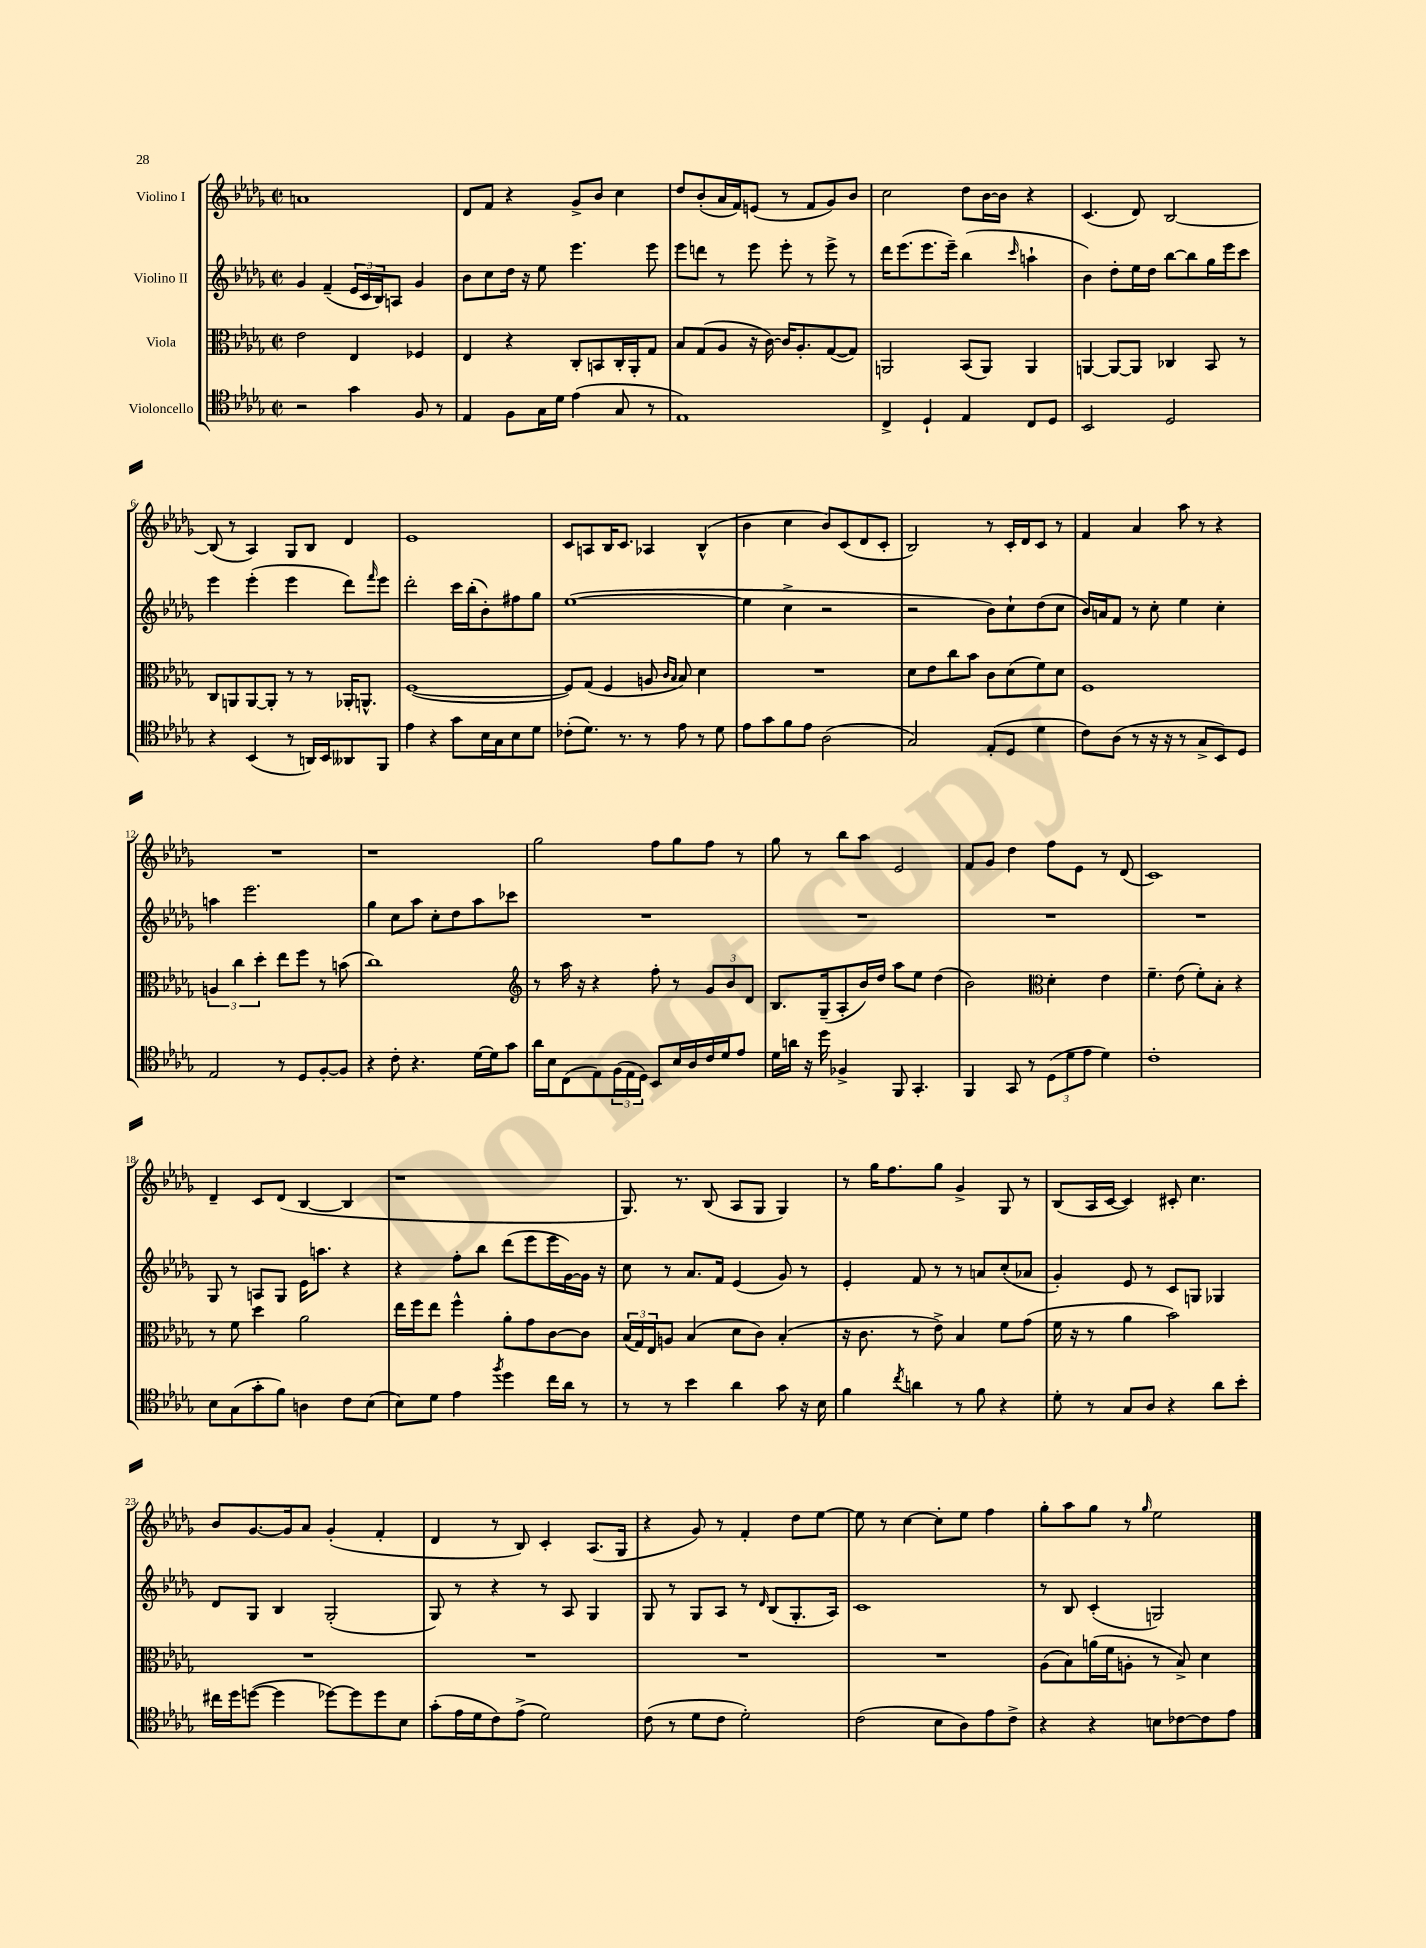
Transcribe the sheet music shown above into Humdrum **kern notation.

**kern	**kern	**kern	**kern
*staff4	*staff3	*staff2	*staff1
*clefC4	*clefC3	*clefG2	*clefG2
*k[b-e-a-d-g-]	*k[b-e-a-d-g-]	*k[b-e-a-d-g-]	*k[b-e-a-d-g-]
*M2/2	*M2/2	*M2/2	*M2/2
*met(c|)	*met(c|)	*met(c|)	*met(c|)
2r	2e-\	4g-/	1a
.	.	(4f~/	.
4g-\	4E-/	24e-/LL	.
.	.	24c/	.
.	.	24B-/J)	.
.	.	8A/J	.
8F/	4F-/	4g-/	.
8r	.	.	.
=	=	=	=
4E-/	4E-/	8b-\L	8d-/L
.	.	8cc\	8f/J
8F\L	4r	16dd-\Jk	4r
.	.	16r	.
16G-\L	.	8ee-\	.
16d-\JJ	.	.	.
(4e-\	8C'/L	4.eee-\	8g-^/L
.	8BB/	.	8b-/J
8G-/	16C'/L	.	4cc\
.	16AA-'/J	.	.
8r	8G-/J	8eee-\	.
=	=	=	=
1E-)	8B-/L	8eee-\L	8dd-/L
.	(8G-/	8ddd\J	(8b-'/
.	8A-/J	8r	16a-/L
.	.	.	16f/J)
.	16r	8eee-\	(8e/J
.	[16c\)	.	.
.	16c/]LK	8eee-'\	8r
.	8.A-'/	.	.
.	.	8r	8f/L
.	([8G-/	8eee-^\	8g-/)
.	8G-/]J)	8r	8b-/J
=	=	=	=
4C^/	2AA/	16ddd-\LK	2cc\
.	.	(8.eee-\	.
4D-`/	.	8.eee-\	.
.	.	16eee-~\Jk)	.
4E-/	(8BB-/L	(4bb-\	8dd-\L
.	8AA/J)	.	[16b-\L
.	.	.	16b-\]JJ
.	.	16qqccc/	.
8C/L	4AA/	4aa`\	4r
8D-/J	.	.	.
=	=	=	=
2BB-/	[4AA/	4b-\)	(4.c/
.	8AA/_L	8dd-'\L	.
.	8AA/]J	16ee-\L	8d-/)
.	.	16dd-\JJ	.
2D-/	4C-/	[8bb-\L	[2B-/
.	.	8bb-\]	.
.	8BB-/	16gg-\L	.
.	.	16eee-\J	.
.	8r	8ccc\J	.
=	=	=	=
4r	8C/L	4eee-\	(8B-/]
.	8AA/	.	8r
(4BB-/	[8AA/	(4eee-'\	4A-/)
.	8AA'/]J	.	.
8r	8r	4eee-\	8G-/L
16AA/LL)	8r	.	8B-/J
16BB-/J	.	.	.
8AA--/	16AA-'/LK	8ddd-\L)	4d-/
.	8.AA^^/J	.	.
.	.	16qqfff/	.
8FF/J	.	8eee-\J	.
=	=	=	=
4e-\	([1F	2ddd-'\	1e-
4r	.	.	.
8g-\L	.	16ccc\LL	.
.	.	(16bb-'\J	.
16B-\L	.	8b-'\)	.
16G-\J	.	.	.
8B-\	.	8ff#\	.
8d-\J	.	8gg-\J	.
=	=	=	=
(8c-'\L	8F/]L)	([1ee-	8c/L
8.d-\J)	(8G-/J	.	8A/
.	4F/	.	16B-/K
8.r	.	.	8.c/J
8r	8A/	.	4A-/
.	16qqc/LL	.	.
.	16qqB-/JJ	.	.
8e-\	8B-/)	.	.
8r	4d-\	.	(4B-^^/
8d-\	.	.	.
=	=	=	=
8e-\L	1r	4ee-\]	4b-\
8g-\	.	.	.
8f\	.	4cc^\	4cc\
8e-\J	.	.	.
(2A-\	.	2r	8b-/L)
.	.	.	(8c/
.	.	.	8d-/
.	.	.	8c'/J
=	=	=	=
2G-/)	8d-\L	2r	2B-/)
.	8e-\	.	.
.	8cc\	.	.
.	8b-\J	.	.
(8E-'/L	8c\L	8b-\L)	8r
8D-/J	(8d-\	8cc`\	16c'/LL
.	.	.	16d-/J
4d-\	8f\)	(8dd-\	8c/J
.	8d-\J	8cc\J	8r
=	=	=	=
8c\L)	1F	16b-/LL)	4f/
.	.	16a/J	.
(8A-\J	.	8f/J	.
8r	.	8r	4a-/
16r	.	8cc'\	.
16r	.	.	.
8r	.	4ee-\	8aa-\
8G-^/L	.	.	8r
8BB-/)	.	4cc'\	4r
8D-/J	.	.	.
=	=	=	=
2E-/	6A/	4aa\	1r
.	6cc\	.	.
.	.	2.eee-\	.
.	6dd-'\	.	.
8r	8ee-\L	.	.
8D-/L	8ff\J	.	.
[8F'/	8r	.	.
8F/]J	(8b\	.	.
=	=	=	=
4r	1cc)	4gg-\	1r
8c'\	.	8cc\L	.
4.r	.	8aa-\J	.
.	.	8cc'\L	.
.	.	8dd-\	.
[16d-\LL	.	8aa-\	.
16d-\]J	.	.	.
8g-\J	.	8ccc-\J	.
=	=	=	=
*	*clefG2	*	*
16a-\LL	8r	1r	2gg-\
16B-\J	.	.	.
(8C\	16aa-\	.	.
.	16r	.	.
8E-\)	4r	.	.
(24F\L	.	.	.
24E-\	.	.	.
24D-\JJ)	.	.	.
8BB-/L	8ff'\	.	8ff\L
16B-/L	8r	.	8gg-\
16A-/	.	.	.
16c/	12g-/L	.	8ff\J
16d-/J	.	.	.
.	12b-/	.	.
8e-/J	.	.	8r
.	12d-/J	.	.
=	=	=	=
16d-\LL	8.B-/L	1r	8gg-\
16a\JJ	.	.	.
16r	.	.	8r
16dd-\	(16G-~/k	.	.
4F-^/	8A-'/	.	8bb-\L
.	16b-/L)	.	8aa-\J
.	16dd-/JJ	.	.
8FF/	8aa-\L	.	2e-/
4.GG-'/	8ee-\J	.	.
.	(4dd-\	.	.
=	=	=	=
4FF/	2b-\)	1r	8f/L
.	.	.	8g-/J
8GG-/	.	.	4dd-\
8r	.	.	.
*	*clefC3	*	*
(12D-\L	4d-'\	.	8ff\L
12d-\	.	.	.
.	.	.	8e-\J
12e-\J	.	.	.
4d-\)	4e-\	.	8r
.	.	.	(8d-/
=	=	=	=
1c'	4.f~\	1r	1c)
.	(8e-\	.	.
.	8f'\L)	.	.
.	8B-'\J	.	.
.	4r	.	.
=	=	=	=
8B-\L	8r	8G-/	4d-~/
(8G-\	8f\	8r	.
8g-'\	4dd-\	8A/L	8c/L
8f\J)	.	8G-/J	(8d-/J
4A\	2a-\	16e-\LK	[4B-/
.	.	8.aa\J	.
8c\L	.	4r	4B-/]
(8B-\J	.	.	.
=	=	=	=
8B-\L)	16ee-\LL	4r	1r
.	16ff\J	.	.
8d-\J	8ee-\J	.	.
4e-\	4ff^^\	8ff'\L	.
.	.	8bb-\J	.
8qff/	.	.	.
4dd-\	8a-'\L	(8ddd-\L	.
.	8g-\	8eee-\	.
16cc\LL	[8c\	16eee-\L	.
16a-\JJ	.	[16g-\)	.
8r	8c\]J	16g-\]JJ	.
.	.	16r	.
=	=	=	=
8r	(24B-/LL	8cc\	8.G-/)
.	24G-/)	.	.
.	24E-/J	.	.
8r	8A/J	8r	.
.	.	.	8.r
4b-\	(4B-/	8.a-/L	.
.	.	.	(8B-/
.	.	16f/Jk	.
4a-\	8d-\L	(4e-/	8A-/L
.	8c\J)	.	8G-/J
8g-\	(4B-'/	8g-/)	4G-/)
16r	.	8r	.
16B-\	.	.	.
=	=	=	=
4f\	16r	4e-'/	8r
.	8.c\	.	.
.	.	.	16gg-\LK
.	.	.	8.ff\
8qcc/	.	.	.
4a\	8r	8f/	.
.	8e-^\)	8r	8gg-\J
8r	4B-/	8r	4g-^/
8f\	.	8a/L	.
4r	8f\L	(8cc'/	8G-/
.	(8g-\J	8a-/J	8r
=	=	=	=
8d-'\	16f\	4g-'/)	(8B-/L
.	16r	.	.
8r	8r	.	16A-/L
.	.	.	[16c/JJ
8G-/L	4a-\	8e-/	4c/])
8A-/J	.	8r	.
4r	2b-\)	8c/L	8c#'/
.	.	8G/J	4.cc\
8a-\L	.	4G-/	.
8b-'\J	.	.	.
=	=	=	=
16cc#\LL	1r	8d-/L	8b-/L
16dd-\J	.	.	.
([8dd\J	.	8G-/J	[8.g-/
4dd\]	.	4B-/	.
.	.	.	16g-/]k
.	.	.	8a-/J
[8dd-\L)	.	(2G-'/	(4g-'/
8dd-\]	.	.	.
8dd-\	.	.	4f'/
8B-\J	.	.	.
=	=	=	=
(8g-'\L	1r	8G-/)	4d-/
16e-\L	.	8r	.
16d-\J	.	.	.
8c\)	.	4r	8r
(8e-^\J	.	.	8B-/)
2d-\)	.	8r	4c'/
.	.	8A-/	.
.	.	4G-/	(8.A-/L
.	.	.	16G-/Jk
=	=	=	=
(8c\	1r	8G-/	4r
8r	.	8r	.
8d-\L	.	8G-/L	8g-/)
8c\J	.	8A-/J	8r
2d-'\)	.	8r	4f'/
.	.	16qqd-/	.
.	.	(8B-/L	.
.	.	8.G-'/	8dd-\L
.	.	.	[8ee-\J
.	.	16A-/Jk)	.
=	=	=	=
(2c\	1r	1c	8ee-\]
.	.	.	8r
.	.	.	[4cc\
8B-\L	.	.	8cc'\]L
8A-\)	.	.	8ee-\J
8e-\	.	.	4ff\
8c^\J	.	.	.
=	=	=	=
4r	(8A-\L	8r	8gg-'\L
.	8B-\)	8B-/	8aa-\
4r	(16a\L	(4c'/	8gg-\J
.	16f\J	.	.
.	8A'\J	.	8r
.	.	.	16qqgg-/
8B\L	8r	2G/)	2ee-\
[8c-\	8B-^/)	.	.
8c-\]	4d-\	.	.
8e-\J	.	.	.
==	==	==	==
*-	*-	*-	*-
